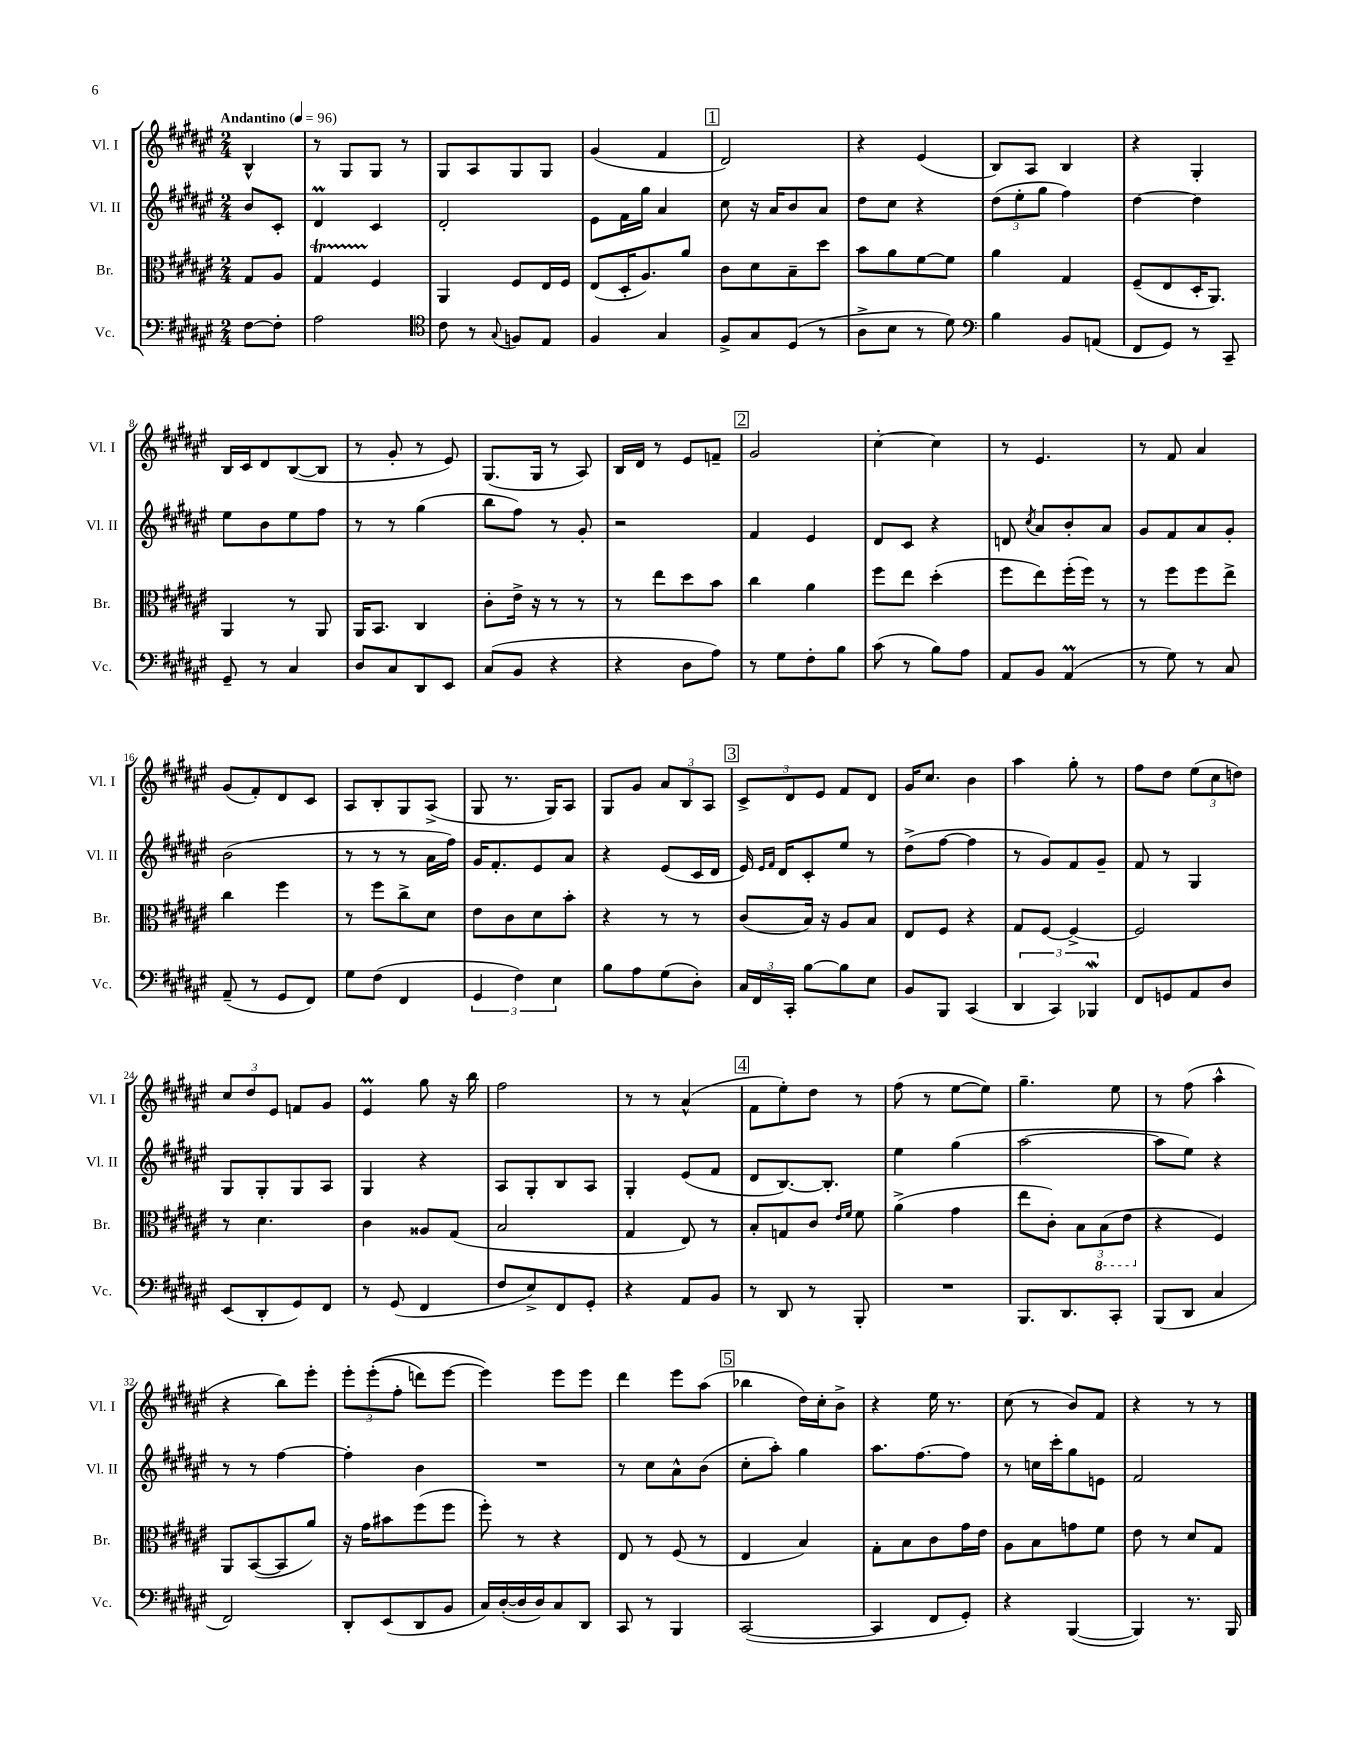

**kern	**kern	**kern	**kern
*staff4	*staff3	*staff2	*staff1
*clefF4	*clefC3	*clefG2	*clefG2
*k[f#c#g#d#a#e#]	*k[f#c#g#d#a#e#]	*k[f#c#g#d#a#e#]	*k[f#c#g#d#a#e#]
*M2/4	*M2/4	*M2/4	*M2/4
*MM96	*MM96	*MM96	*MM96
[8F#	8G#	8b	4B^^
8F#']	8A#	8c#'	.
=	=	=	=
2A#	4G#	4d#	8r
.	.	.	8G#
.	4F#	4c#	8G#
.	.	.	8r
=	=	=	=
*clefC4	*	*	*
8c#	4AA#	2d#'	8G#
8r	.	.	8A#
8qqG#	.	.	.
8F	8F#	.	8G#
8E#	16E#	.	8G#
.	16F#	.	.
=	=	=	=
4F#	(8E#	8e#	(4g#
.	16D#'	16f#	.
.	8.A#)	16gg#	.
4G#	.	4a#	4f#
.	8a#	.	.
=	=	=	=
8F#^	8c#	8cc#	2d#)
8G#	8d#	16r	.
.	.	16a#	.
(8D#	8B~	8b	.
8r	8dd#	8a#	.
=	=	=	=
8A#^	8b	8dd#	4r
8B	8a#	8cc#	.
8r	[8f#	4r	(4e#
8d#)	8f#]	.	.
=	=	=	=
*clefF4	*	*	*
4B	4a#	(12dd#	8B)
.	.	12ee#'	.
.	.	.	8A#
.	.	12gg#	.
8BB	4G#	4ff#)	4B
(8AA	.	.	.
=	=	=	=
8FF#	(8F#~	[4dd#	4r
8GG#)	8E#	.	.
8r	16D#'	4dd#]	4G#'
.	8.AA#)	.	.
8CC#~	.	.	.
=	=	=	=
8GG#~	4AA#	8ee#	16B
.	.	.	16c#
8r	.	8b	8d#
4C#	8r	8ee#	([8B
.	8AA#	8ff#	8B]
=	=	=	=
8D#	16AA#	8r	8r
.	8.BB	.	.
8C#	.	8r	8g#'
8DD#	4C#	(4gg#	8r
8EE#	.	.	8e#)
=	=	=	=
(8C#	8c#'	8bb	(8.G#
8BB	16e#^	8ff#)	.
.	16r	.	16G#
4r	8r	8r	8r
.	8r	8g#'	8A#)
=	=	=	=
4r	8r	2r	16B
.	.	.	16d#
.	8ee#	.	8r
8D#	8dd#	.	8e#
8A#)	8b	.	8f~
=	=	=	=
8r	4cc#	4f#	2g#
8G#	.	.	.
8F#'	4a#	4e#	.
8B	.	.	.
=	=	=	=
(8c#	8ff#	8d#	[4cc#'
8r	8ee#	8c#	.
8B)	(4dd#'	4r	4cc#]
8A#	.	.	.
=	=	=	=
8AA#	8ff#	8d	8r
.	.	8qcc#	.
8BB	8ee#)	8a#	4.e#
(4AA#	(16ff#'	8b'	.
.	16ff#)	.	.
.	8r	8a#	.
=	=	=	=
8r	8r	8g#	8r
8G#)	8ff#	8f#	8f#
8r	8ff#	8a#	4a#
8C#	8ee#^	8g#'	.
=	=	=	=
(8AA#~	4cc#	(2b	(8g#
8r	.	.	8f#')
8GG#	4ff#	.	8d#
8FF#)	.	.	8c#
=	=	=	=
8G#	8r	8r	8A#
(8F#	8ff#	8r	8B'
4FF#	8cc#^	8r	8G#
.	8d#	16a#	(8A#^
.	.	16ff#)	.
=	=	=	=
6GG#	8e#	16g#	8G#
.	.	8.f#'	.
.	8c#	.	8.r
6F#)	.	.	.
.	8d#	8e#	.
.	.	.	16G#)
6E#	.	.	.
.	8b'	8a#	8A#
=	=	=	=
8B	4r	4r	8G#
8A#	.	.	8g#
(8G#	8r	(8e#	12a#
.	.	.	12B
8D#')	8r	16c#	.
.	.	.	12A#
.	.	16d#	.
=	=	=	=
24C#	(8c#	16e#)	12c#^
24FF#	.	.	.
.	.	16qqe#	.
.	.	16qqf#	.
.	.	16d#	.
24CC#'	.	.	12d#
[8B	16B)	8c#'	.
.	.	.	12e#
.	16r	.	.
8B]	8A#	8ee#	8f#
8E#	8B	8r	8d#
=	=	=	=
8BB	8E#	(8dd#^	16g#
.	.	.	8.cc#
8BBB	8F#	[8ff#	.
(4CC#	4r	4ff#]	4b
=	=	=	=
6DD#	8G#	8r	4aa#
.	[8F#	8g#)	.
6CC#)	.	.	.
.	4F#^_	8f#	8gg#'
6BBB-	.	.	.
.	.	8g#~	8r
=	=	=	=
8FF#	2F#]	8f#	8ff#
8GG	.	8r	8dd#
8AA#	.	4G#	(12ee#
.	.	.	12cc#
8D#	.	.	.
.	.	.	12dd)
=	=	=	=
(8EE#	8r	8G#	12cc#
.	.	.	12dd#
8DD#'	4.d#	8G#'	.
.	.	.	12e#
8GG#)	.	8G#	8f
8FF#	.	8A#	8g#
=	=	=	=
8r	4c#	4G#	4e#
(8GG#	.	.	.
4FF#	8A##	4r	8gg#
.	(8G#	.	16r
.	.	.	16bb
=	=	=	=
8F#	2B	8A#	2ff#
8E#^)	.	8G#'	.
8FF#	.	8B	.
8GG#'	.	8A#	.
=	=	=	=
4r	4G#	4G#'	8r
.	.	.	8r
8AA#	8E#)	(8e#	(4a#^^
8BB	8r	8f#	.
=	=	=	=
8r	8B'	8d#	8f#
8DD#	8G	[8.B)	8ee#')
8r	8c#	.	8dd#
.	.	8.B']	.
.	16qqe#	.	.
.	16qqf#	.	.
8BBB'	8f#	.	8r
=	=	=	=
2r	(4a#^	4ee#	(8ff#
.	.	.	8r
.	4g#	(4gg#	[8ee#
.	.	.	8ee#])
=	=	=	=
8.BBB	8ee#	[2aa#	4.gg#~
.	8c#')	.	.
8.DD#	.	.	.
.	12B	.	.
.	(12BB	.	.
8CC#'	.	.	8ee#
.	12E#	.	.
=	=	=	=
(8BBB	4r	8aa#]	8r
8DD#	.	8ee#)	(8ff#
4C#	4F#)	4r	4aa#^^
=	=	=	=
2FF#)	8AA#	8r	4r
.	([8BB	8r	.
.	8BB]	[4ff#	8bb)
.	8a#)	.	8eee#'
=	=	=	=
8DD#'	16r	4ff#']	12eee#'
.	16g#	.	.
.	.	.	&((12eee#'
(8EE#	8b#	.	.
.	.	.	12ff#'
8DD#	(8ff#	4b	8ddd)
8BB	8ff#	.	[8eee#
=	=	=	=
16C#)	8ff#')	2r	4eee#]&)
([16D#'	.	.	.
16D#]	8r	.	.
16D#)	.	.	.
8C#	4r	.	8eee#
8DD#	.	.	8eee#
=	=	=	=
8CC#	8E#	8r	4ddd#
8r	8r	8cc#	.
4BBB	(8F#	8a#^^	8eee#
.	8r	(8b	(8aa#
=	=	=	=
([2CC#	4E#	8cc#'	4bb-
.	.	8aa#')	.
.	4B)	4gg#	16dd#)
.	.	.	16cc#'
.	.	.	8b^
=	=	=	=
4CC#]	8G#'	8.aa#	4r
.	8B	.	.
.	.	[8.ff#	.
8FF#	8c#	.	16ee#
.	.	.	8.r
8GG#')	16g#	8ff#]	.
.	16e#	.	.
=	=	=	=
4r	8A#	8r	(8cc#
.	8B	16cc	8r
.	.	16ccc#'	.
([4BBB	8g	8gg#	8b)
.	8f#	8e	8f#
=	=	=	=
4BBB])	8e#	2f#	4r
.	8r	.	.
8.r	8d#	.	8r
.	8G#	.	8r
16BBB	.	.	.
==	==	==	==
*-	*-	*-	*-
